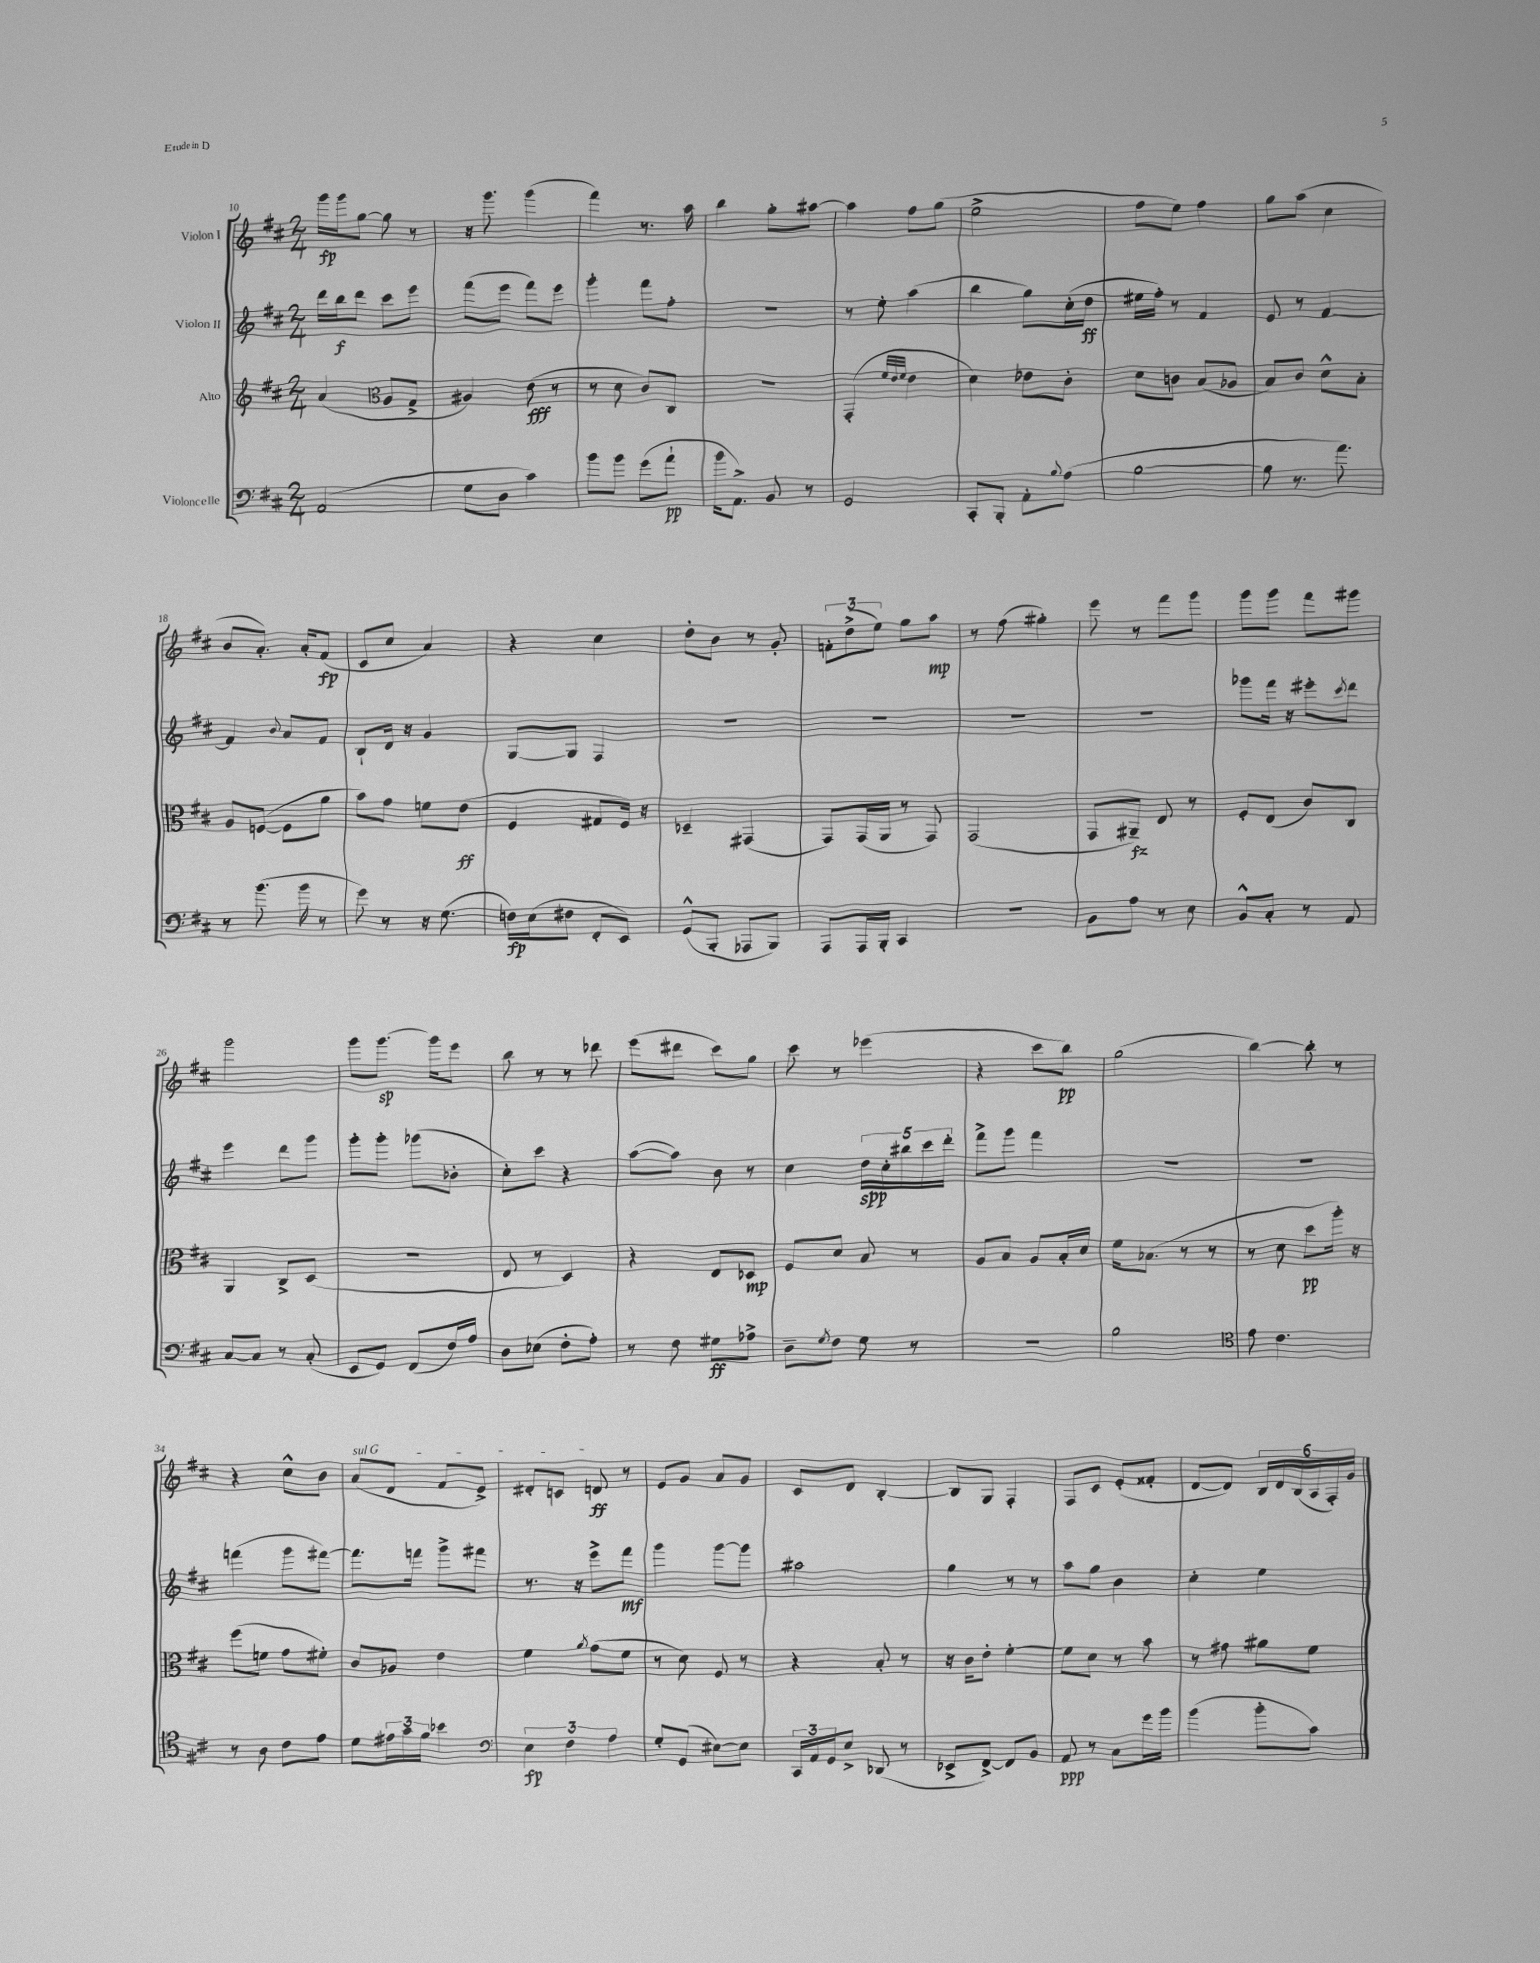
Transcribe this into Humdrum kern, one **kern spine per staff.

**kern	**kern	**kern	**kern
*staff4	*staff3	*staff2	*staff1
*clefF4	*clefG2	*clefG2	*clefG2
*k[f#c#]	*k[f#c#]	*k[f#c#]	*k[f#c#]
*M2/4	*M2/4	*M2/4	*M2/4
(2AA	(4a	16ddd	16ggg
.	.	16bb	16ggg
.	.	8ddd	[8gg
*	*clefC3	*	*
.	8A	8ccc#	8gg]
.	8G^	8eee	8r
=	=	=	=
8G	4A#)	(8fff#	16r
.	.	.	8.ggg
8D	.	8eee	.
4c#)	(8e	8fff#)	(4ggg
.	8r	8eee	.
=	=	=	=
8b	8r	4ggg'	4fff#)
8b	8d	.	.
(8g	8c#)	8fff#	8.r
8a`	8C#	8ff#'	.
.	.	.	16aa
=	=	=	=
16b	2r	2r	4bb
8.AA^)	.	.	.
8BB	.	.	8gg'
8r	.	.	[8aa#
=	=	=	=
2GG	(4GG'	8r	4aa#]
.	.	8ee'	.
.	32qqf#	.	.
.	32qqe	.	.
.	32qqf#	.	.
.	4e	(4aa	8ff#
.	.	.	(8gg
=	=	=	=
8CC#'	4d)	4bb	2ee^
8BBB'	.	.	.
8AA'	8e-	8gg)	.
8qqB	.	.	.
(8A	8c#'	(16cc#'	.
.	.	16dd	.
=	=	=	=
[2B	8d	16ee#	8ff#
.	.	16ff#')	.
.	8c	8r	8ee)
.	(8B	4f#	4ff#
.	8A-	.	.
=	=	=	=
8B]	8B)	8e	8gg
8.r	8c#	8r	(8aa
.	8d^^	[4f#	4cc#
8.a)	.	.	.
.	8B'	.	.
=	=	=	=
8r	8A	4f#]	8b
(8.b	([8F	.	8.a')
.	.	8qqb	.
.	8F]	8a	.
16b	.	.	16a'
8r	8a	8f#	(8f#
=	=	=	=
8g)	8b)	8B`	8c#
8r	8g	16d	8cc#
.	.	16r	.
16r	8f	4g	4a)
(8.G	.	.	.
.	(8e	.	.
=	=	=	=
16F)	4F#	[8G	4r
(16E	.	.	.
8F#	.	8G]	.
8FF#'	8G#	4F#	4cc#
8EE)	16F#)	.	.
.	16r	.	.
=	=	=	=
(8GG^^	4D-~	2r	8dd'
8BBB'	.	.	8b
8AAA-	(4GG#	.	8r
8BBB)	.	.	8g'
=	=	=	=
8AAA	8GG)	2r	12f'
.	.	.	(12dd^
16AAA	(16GG	.	.
.	.	.	12ee)
16BBB'	16AA	.	.
4CC#	8r	.	8gg
.	8GG)	.	8aa
=	=	=	=
2r	(2GG	2r	8r
.	.	.	(8ff#
.	.	.	4gg#')
=	=	=	=
8BB	8GG	2r	8eee
8A	8AA#~)	.	8r
8r	8E	.	8fff#
8E	8r	.	8ggg
=	=	=	=
8BB^^	8F#'	8ggg-	8ggg
8C#'	(8E	16fff#	8ggg
.	.	16r	.
8r	8c#)	8eee#'	8fff#
.	.	8qccc#	.
8AA	8C#	8ddd	8ggg#
=	=	=	=
[8C#	4AA	4eee	2ggg
8C#]	.	.	.
8r	8C#^	8ddd	.
(8C#'	(8D	8ggg	.
=	=	=	=
8EE	2r	8ggg'	8ggg
8GG)	.	8ggg'	[8.ggg
(8FF#	.	(8ggg-	.
.	.	.	16ggg]
16F#)	.	8b-'	8eee
16A	.	.	.
=	=	=	=
8D	8E	8cc#')	8bb
(8E-	8r	8ccc#	8r
8F#'	4D)	4r	8r
8A')	.	.	8ddd-
=	=	=	=
8r	4r	([8aa	(8eee
8F#	.	8aa])	8ddd#
8G#	8E	8b	8ccc#)
8A-^	8D-	8r	8gg
=	=	=	=
8D~	8F#	4cc#	8ccc#
8qG	.	.	.
8F#	8d	.	8r
8G	8B	20dd	(4eee-
.	.	20cc#'	.
.	.	20bb#	.
8r	8r	.	.
.	.	20ccc#	.
.	.	20ddd'	.
=	=	=	=
2r	8A	8fff#^	4r
.	8B	8ggg	.
.	8A	4fff#	8ccc#
.	16B'	.	8bb)
.	16d	.	.
=	=	=	=
2B	16f#	2r	(2gg
.	(8.B-	.	.
.	8r	.	.
.	8r	.	.
=	=	=	=
*clefC4	*	*	*
8e	8r	2r	[4bb)
4.c#	8d	.	.
.	8dd	.	8bb']
.	16aa')	.	8r
.	16r	.	.
=	=	=	=
8r	(8ff#	(4fff	4r
8A	8f	.	.
8c#	8g	8ggg	8cc#^^
8e	8f#')	[8fff#)	8b
=	=	=	=
8d	8c#	8.fff#]	(8a
24e#	8A-	.	8d
24g	.	.	.
.	.	16fff	.
24f#	.	.	.
4b-	4e	8ggg^	8f#
.	.	8fff#	8e^)
=	=	=	=
*clefF4	*	*	*
6E	4f#	8.r	8d#'
.	.	.	8c
6F#	.	.	.
.	.	16r	.
.	8qa	.	.
.	(8g	8eee^	8d
6A	.	.	.
.	8f#	8fff#	8r
=	=	=	=
8G'	8r	4ggg	8e
(8GG	8d)	.	8g
[8E#)	8F#	[8ggg	8a
8E#]	8r	8ggg]	8g
=	=	=	=
24CC#	4r	2aa#	8c#
24AA	.	.	.
24GG	.	.	.
8E^	.	.	8d
(8DD-	8B'	.	[4B'
8r	8r	.	.
=	=	=	=
8EE-^	16r	4gg	8B]
.	16c#	.	.
[8FF#^)	8e'	.	8G
8FF#]	[4f#'	8r	4F#'
8BB	.	8r	.
=	=	=	=
8AA	8f#]	8aa	8F#
8r	8d	8gg	8c#
8C#	8r	4b	(8e'
16g	8b	.	8f##'
16b	.	.	.
=	=	=	=
(4b	8r	4cc#'	[8d
.	8g#	.	8d])
8b'	8a#	4ee	24B
.	.	.	24d
.	.	.	(24B
8c#)	8f#	.	24A
.	.	.	24F#')
.	.	.	24g
==	==	==	==
*-	*-	*-	*-
